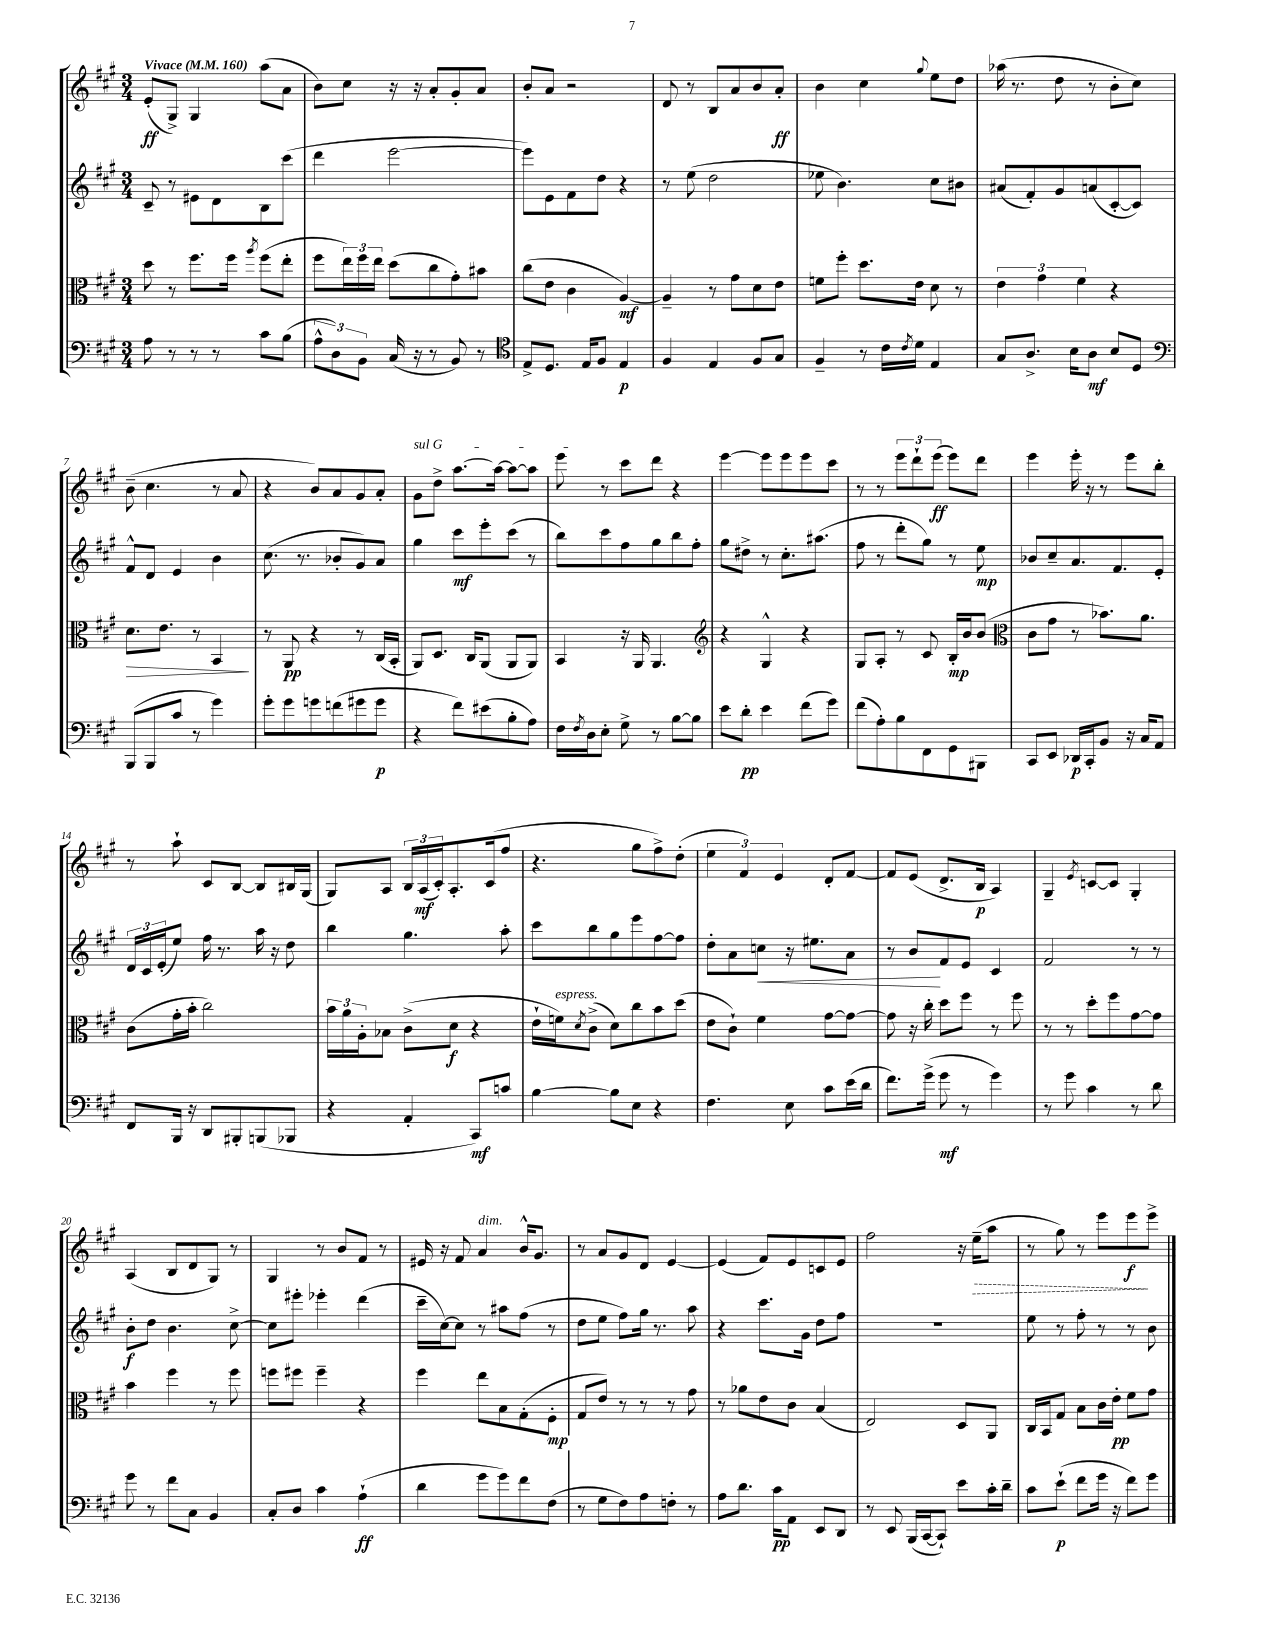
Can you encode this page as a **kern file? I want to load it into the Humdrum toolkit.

**kern	**kern	**kern	**kern
*staff4	*staff3	*staff2	*staff1
*clefF4	*clefC3	*clefG2	*clefG2
*k[f#c#g#]	*k[f#c#g#]	*k[f#c#g#]	*k[f#c#g#]
*M3/4	*M3/4	*M3/4	*M3/4
*MM160	*MM160	*MM160	*MM160
8A\	8dd\	8c#~/	(8e'/L
8r	8r	8r	8G#^/J)
8r	8.ff#\L	8e#\L	4G#/
8r	.	8d\	.
.	16ff#\Jk	.	.
.	8qaa/	.	.
8c#\L	(8ff#\L	8B\	(8aa\L
(8B\J	8ee'\J	(8ccc#\J	8a\J
=	=	=	=
12A^^\L	8ff#\L	4ddd\	8b\L)
12D\)	.	.	.
.	24ee\L)	.	8cc#\J
12BB\J	24ff#\	.	.
.	24ee\JJ	.	.
(16C#/	(8dd\L	[2eee\	16r
16r	.	.	16r
8r	8cc#\	.	8a'/L
8BB/)	8g#'\)	.	8g#'/
8r	8b#\J	.	8a/J
=	=	=	=
*clefC4	*	*	*
8E^/L	(8cc#\L	8eee\]L)	8b'/L
8.D/J	8e\J	8e\	8a/J
.	4c#\	8f#\	2r
16E/LK	.	.	.
8F#/J	.	8dd\J	.
4E/	[4A/)	4r	.
=	=	=	=
4F#/	4A~/]	8r	8d/
.	.	(8ee\	8r
4E/	8r	2dd\	8B/L
.	8g#\L	.	8a/
8F#/L	8d\	.	8b/
8G#/J	8e\J	.	8a'/J
=	=	=	=
4F#~/	8f\L	8ee-\	4b\
.	8ff#'\J	4.b\)	.
8r	8.dd\L	.	4cc#\
16c#\LL	.	.	.
8qc#/	.	.	.
16d\JJ	16e\Jk	.	.
.	.	.	8qqgg#/
4E/	8d\	8cc#\L	8ee\L
.	8r	8b#\J	8dd\J
=	=	=	=
8G#/L	6e\	(8a#/L	(16aa-\
.	.	.	8.r
8.A^/J	.	8f#'/)	.
.	6g#\	.	.
.	.	8g#/	8dd\
16B\LK	.	.	.
.	6f#\	.	.
8A\J	.	(8a/	8r
8B/L	4r	[8c#'/	8b'\L
8D/J	.	8c#/]J)	8cc#\J)
=	=	=	=
*clefF4	*	*	*
(8BBB/L	8.d\L	8f#^^/L	(8b~\
8BBB/	.	8d/J	4.cc#\
.	8.e\J	.	.
8c#/J	.	4e/	.
8r	8r	.	.
4g#\)	4BB/	4b\	8r
.	.	.	8a/
=	=	=	=
8g#'\L	8r	(8.cc#\	4r
8g#\	8AA/	.	.
.	.	8.r	.
8g\	4r	.	8b/L)
(8f\	.	8b-'/L	8a/
8g#\	8r	8g#/)	8g#/
8g#\J	(16C#/LL	8a/J	8a'/J
.	16BB'/JJ	.	.
=	=	=	=
4r	8AA/L)	4gg#\	8g#\L
.	8.D/J	.	8dd^\J
8f#\L)	.	8ccc#\L	[8.aa\L
.	16C#/LK	.	.
(8e#\	(8AA/J	8eee'\	.
.	.	.	16aa\_Jk
8B'\	8AA/L	(8ccc#\J	8aa\_L
8A\J)	8AA/J)	8r	8aa\]J
=	=	=	=
16F#\LL	4BB/	8bb\L)	8eee\
8qF#/	.	.	.
16D\J	.	.	.
8E'\J	.	8ccc#\	8r
8G#^\	16r	8ff#\	8ccc#\L
.	16AA/	.	.
8r	4.AA/	8gg#\	8ddd\J
[8B\L	.	8bb\	4r
8B\]J	.	8ff#'\J	.
=	=	=	=
*	*clefG2	*	*
8e\L	4r	8gg#\L	[4eee\
8d'\J	.	8dd#^\J	.
4e\	4G#^^/	8r	8eee\]L
.	.	8.cc#'\L	8eee\
(8f#\L	4r	.	8eee\
.	.	(8.aa#\J	.
8g#\J)	.	.	8ccc#\J
=	=	=	=
(8f#\L	8G#/L	8ff#\	8r
8A'\)	8A'/J	8r	8r
8B\	8r	8ddd'\L	12eee\L
.	.	.	12ddd`\
8FF#\	8c#/	8gg#\J)	.
.	.	.	(12eee\J
8GG#\	16B'/LL	8r	8eee\L)
.	16b/J	.	.
8BBB#\J	(8b/J	8ee\	8ddd\J
=	=	=	=
*	*clefC3	*	*
8CC#/L	8c#\L	8b-/L	4eee\
8EE/J	8g#\J	8cc#~/	.
16DD-/LL	8r	8.a/	16eee'\
16CC#'/J	.	.	16r
8BB/J	8.b-\L)	.	8r
.	.	8.f#/	.
16r	.	.	8eee\L
16C#/LK	8.a\J	.	.
8AA/J	.	8e'/J	8bb'\J
=	=	=	=
8FF#/L	(8c#\L	24d/LL	8r
.	.	24c#/	.
.	.	(24e'/J	.
16BBB/Jk	16g#'\L	8ee/J)	8aa`\
16r	16b'\JJ	.	.
8DD/L	2cc#\)	16ff#\	8c#/L
.	.	8.r	.
8BBB#'/	.	.	[8B/J
(8BBB/	.	16aa\	8B/]L
.	.	16r	.
8BBB-/J	.	8dd\	16B#/L
.	.	.	(16G#/JJ
=	=	=	=
4r	24b\LL	4bb\	8G#/L)
.	24a\	.	.
.	24A'\J	.	.
.	8B-\J	.	8A/J
4AA'/	(8c#^\L	4.gg#\	24B/LL
.	.	.	(24A/
.	.	.	24c#'/J)
.	8d\J	.	8.A'/
8CC#/L)	4r	.	.
.	.	.	(16c#/k
8c/J	.	8aa'\	8ff#/J
=	=	=	=
[4B\	16e`\LL	8ccc#\L	4.r
.	16f\J)	.	.
.	8qd/	.	.
.	(8c#^\J	8bb\	.
8B\]L	8d\L)	8gg#\	.
8E\J	8cc#\	8eee\	8gg#\L
4r	8b\	[8ff#\	8ff#^\)
.	(8dd\J	8ff#\]J	(8dd'\J
=	=	=	=
4.F#\	8e\L	8dd'\L	6ee\
.	8c#`\J)	8a\	.
.	.	.	6f#/)
.	4f#\	8cc\J	.
.	.	.	6e/
8E\	.	16r	.
.	.	8.ee#\L	.
8c#\L	[8g#\L	.	8d'/L
(16e\L	8g#\_J	8a\J	[8f#/J
16d\JJ	.	.	.
=	=	=	=
8.f#\L)	8g#\]	8r	8f#/]L
.	16r	8b/L	(8e/J
(16g#^\Jk	16cc#'\	.	.
8g#\	8dd\L	8f#/	8.d^/L
8r	8ff#\J	8e/J	.
.	.	.	16B/Jk
4g#\)	8r	4c#/	4A/)
.	8ff#\	.	.
=	=	=	=
8r	8r	2f#/	4G#~/
8g#\	8r	.	.
.	.	.	8qe/
4c#\	8dd'\L	.	[8c/L
.	8ff#\	.	8c/]J
8r	[8g#\	8r	4G#'/
8d\	8g#\]J	8r	.
=	=	=	=
8g#\	4b\	8b'\L	(4A/
8r	.	8dd\J	.
8f#\L	4ff#\	4.b\	8B/L
8C#\J	.	.	8d/
4BB/	8r	.	8G#/J)
.	8ff#\	[8cc#^\	8r
=	=	=	=
8C#'/L	8ff\L	8cc#\]L	4G#/
8D/J	8ff#\J	8eee#'\J	.
4c#\	4ff#~\	4eee-'\	8r
.	.	.	8b/L
(4A`\	4r	(4ddd\	8f#/J
.	.	.	8r
=	=	=	=
4d\	4ff#\	16ccc#~\LL	16e#/
.	.	[16cc#\J)	16r
.	.	8cc#\]J	8f#/
8g#\L	8ee\L	8r	4a/
8g#\)	8B\	8aa#\L	.
8f#\	(8G#'\	(8ff#\J	16b^^/LK
.	.	.	8.g#/J
(8F#\J	8F#'\J	8r	.
=	=	=	=
8r	8G#/L	8dd\L	8r
8G#\L	8e/J)	8ee\J	8a/L
8F#\)	8r	8ff#\L)	8g#/
8A\	8r	16gg#\Jk	8d/J
.	.	8.r	.
8F'\J	8r	.	[4e/
8r	8g#\	8aa\	.
=	=	=	=
8A\L	8r	4r	(4e/]
8.d\J	8a-\L	.	.
.	8e\	8.ccc#\L	8f#/L)
16c#\LK	.	.	.
8AA\J	8c#\J	.	8e/
.	.	16g#\Jk	.
8EE/L	(4B/	8dd\L	8c/
8DD/J	.	8ff#\J	8e/J
=	=	=	=
8r	2E/)	2.r	2ff#\
8EE/	.	.	.
(16BBB/LL	.	.	.
[16CC#/J	.	.	.
8CC#`/]J)	.	.	.
8e\L	8D/L	.	16r
.	.	.	(16ee~\LK
16c#'\L	8AA/J	.	8aa\J
16d~\JJ	.	.	.
=	=	=	=
8c#\L	16C#/LL	8ee\	8r
.	16BB/J	.	.
(8e`\J	8G#/J	8r	8gg#\)
8f#\L	8B\L	8ff#'\	8r
16g#\Jk	16c#\L	8r	8eee\L
16r	16e'\JJ	.	.
8f#\L)	8f#\L	8r	8eee\
8g#\J	8g#\J	8b\	8eee^\J
==	==	==	==
*-	*-	*-	*-
